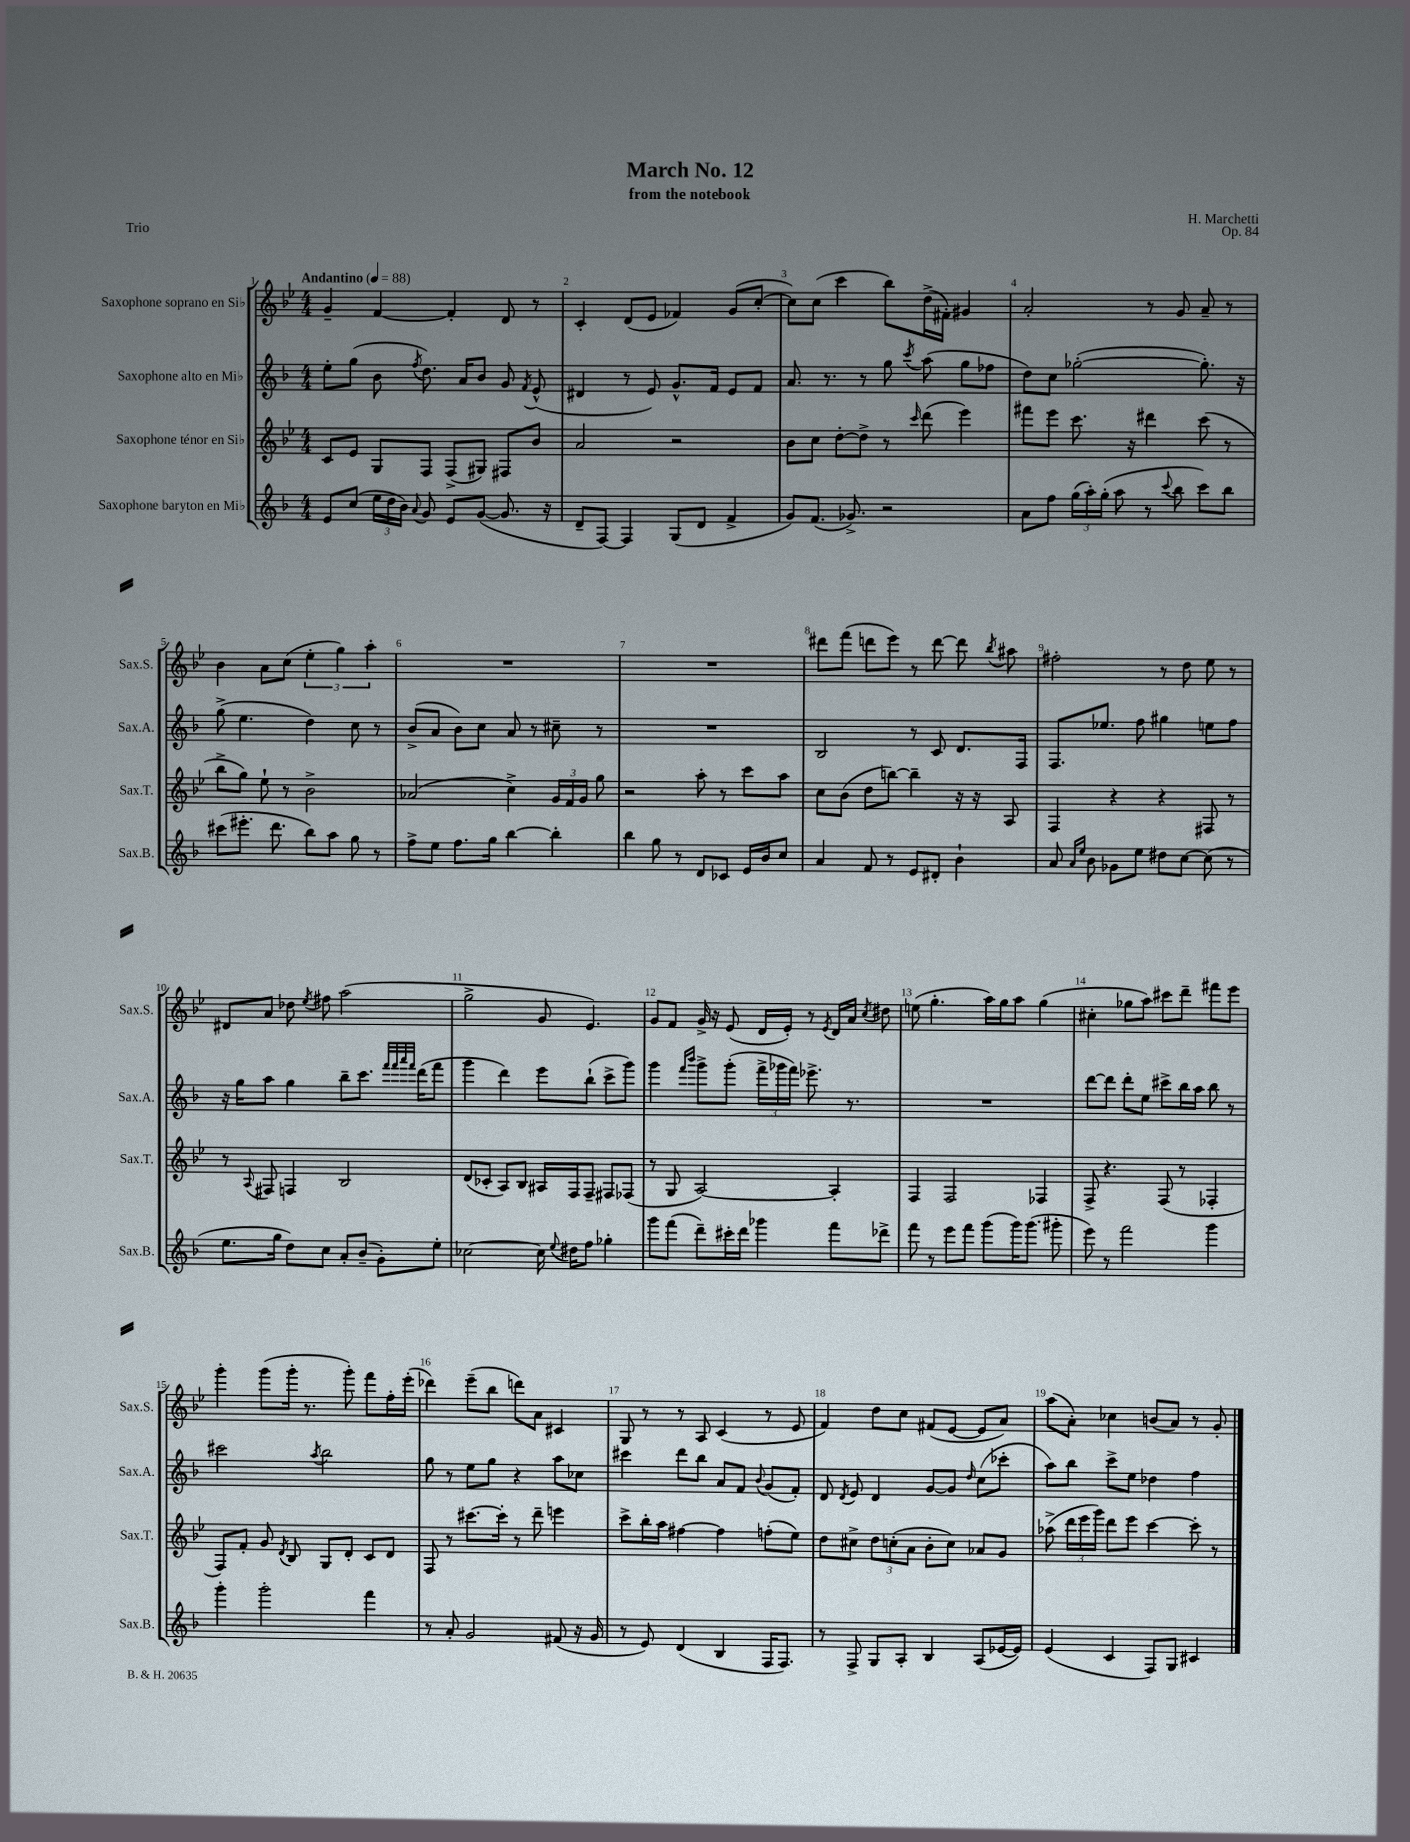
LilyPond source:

\header { title = "March No. 12" composer = "H. Marchetti" subtitle = "from the notebook" opus = "Op. 84" piece = "Trio" }
<<
\new StaffGroup <<
\new Staff = "s0" \with { instrumentName = "Saxophone soprano en Sib" shortInstrumentName = "Sax.S." } {
    \clef treble \key bes \major \numericTimeSignature \time 4/4 \tempo "Andantino" 4 = 88
    \autoBeamOff g'4-- f'4~ f'4-. d'8 r8 |
    c'4-. d'8[( ees'8] fes'4) g'8[( c''8]~-. |
    c''8[) c''8]( c'''4 bes''8[) d''16->( fis'16]-.) gis'4 |
    a'2-. r8 g'8 a'8-- r8 |
    bes'4 a'8[ c''8]( \tuplet 3/2 { ees''4-. g''4) a''4-. } |
    R1 |
    R1 |
    dis'''8[ f'''8]( d'''8[ ees'''8]) r8 d'''8~ d'''8 \acciaccatura { bes''8 } ais''8 |
    fis''2-. r8 d''8 ees''8 r8 |
    dis'8[ a'8] des''8 \acciaccatura { ees''8 } fis''8 a''2( |
    g''2-> g'8 ees'4.) |
    g'8[ f'8] g'16-> r16 ees'8( d'16[ ees'16]-.) r8 \acciaccatura { ees'8 } d'16[ a'16] \acciaccatura { c''8 } dis''8 |
    e''8( g''4.-. a''16[) g''16 a''8] g''4( |
    cis''4-. ges''8[ a''8]) cis'''8[ d'''8]-- fis'''8[ ees'''8] |
    g'''4-. g'''8[( g'''16]-. r8. g'''8-.) f'''8[ f''16-. ees'''16]-.( |
    des'''4) ees'''8[--( bes''8] d'''8[) a'8] cis'4 |
    g8 r8 r8 a8 c'4( r8 ees'8 |
    f'4) d''8[ c''8] fis'8[( ees'8]~ ees'8[ a'8]) |
    a''8[( a'8]-.) ces''4 b'8[( a'8]) r8 g'8-. \bar "|." |
}
\new Staff = "s1" \with { instrumentName = "Saxophone alto en Mib" shortInstrumentName = "Sax.A." } {
    \clef treble \key f \major \numericTimeSignature \time 4/4
    \autoBeamOff e''8[-. g''8]( bes'8 \acciaccatura { f''8 } d''8.) a'16[ bes'8] g'8 \acciaccatura { f'8 } e'8-^( |
    dis'4 r8 e'8) g'8.[-^ f'16] e'8[ f'8] |
    a'8. r8. r8 g''8 \acciaccatura { c'''8 } a''8( g''8[ fes''8] |
    d''8[) c''8] ges''2~-.( ges''8.-.) r16 |
    g''8->( e''4. d''4) c''8 r8 |
    bes'8[->( a'8] bes'8[) c''8] a'8 r8 cis''8-- r8 |
    R1 |
    bes2 r8 c'8 d'8.[ f16] |
    f8.[ ees''8.] f''8 gis''4 e''8[ f''8] |
    r16 g''16[ a''8] g''4 bes''8[-- c'''8.] \grace { f'''32[ f'''32 a'''32 f'''32] } d'''16[( f'''8] |
    g'''4 d'''4) e'''8[ bes''8]-!( c'''8[-> g'''8]) |
    g'''4 \grace { f'''16[ bes'''16] } g'''8[-> g'''8]-.( \tuplet 3/2 { f'''16[-> ges'''16 f'''16]) } ees'''8.-> r8. |
    R1 |
    d'''8[~ d'''8] d'''8[-. e''8] cis'''8[-> bes''16 a''16] bes''8 r8 |
    cis'''2 \acciaccatura { a''8 } bes''2 |
    g''8 r8 e''8[ g''8] r4 a''8[ ces''8] |
    cis'''4 d'''8[ bes''8] a'8[ f'8] \appoggiatura { bes'8 } g'8[( f'8]-.) |
    d'8 \acciaccatura { d'8 } e'8 d'4 g'8[~ g'8] \grace { d''16 } c''8[( ces'''8]-. |
    a''8[) bes''8] c'''8[-> e''8] des''4 f''4 \bar "|." |
}
\new Staff = "s2" \with { instrumentName = "Saxophone ténor en Sib" shortInstrumentName = "Sax.T." } {
    \clef treble \key bes \major \numericTimeSignature \time 4/4
    \autoBeamOff c'8[ ees'8] g8[ f8] f8[->( gis8]) fis8[ bes'8] |
    a'2 r2 |
    bes'8[ c''8] d''8[~-. d''8]-> r8 \grace { c'''16 } d'''8( ees'''4) |
    fis'''8[ ees'''8] c'''8. r16 dis'''4 c'''8( r8 |
    bes''8[-> g''8]) ees''8-! r8 bes'2-> |
    aes'2( c''4->) \tuplet 3/2 { g'16[ f'16 g'16] } g''8 |
    r2 a''8-. r8 c'''8[ a''8] |
    c''8[ bes'8]( d''8[ b''8]~) b''4-- r16 r16 a8 |
    f4 r4 r4 fis8 r8 |
    r8 \appoggiatura { a8 } fis8 f4 bes2 |
    d'8[( ces'8]-. a8[) bes8] ais16[ f16 f8]-- fis8[ fes8]( |
    r8 g8 a2~) a4-. |
    f4 f2 fes4 |
    f8-> r4. f8( r8 fes4-. |
    f8[) f'8]-. g'8 \acciaccatura { d'8 } bes8 g8[ d'8]-. c'8[ d'8] |
    f8 r8 cis'''8.[~ cis'''16]-. r8 d'''8-- e'''4 |
    c'''8[-> bes''16-. a''16] fis''4~ fis''4 f''8[-.( ees''8]) |
    d''8[ cis''8]-> \tuplet 3/2 { d''8[ c''8-.( a'8] } bes'8[-. c''8]) aes'8[ g'8] |
    aes''8->( \tuplet 3/2 { d'''16[ ees'''16 g'''16]) } d'''8[ ees'''8] c'''4~ c'''8-. r8 \bar "|." |
}
\new Staff = "s3" \with { instrumentName = "Saxophone baryton en Mib" shortInstrumentName = "Sax.B." } {
    \clef treble \key f \major \numericTimeSignature \time 4/4
    \autoBeamOff e'8[ c''8]( \tuplet 3/2 { e''16[ d''16 bes'16]) } \appoggiatura { a'8 } g'8 e'8[ g'8]~( g'8. r16 |
    d'8[-- f8]~) f4 g8[( d'8] f'4-> |
    g'8[) f'8.]( ges'8.->) r2 |
    a'8[ f''8] \tuplet 3/2 { g''16[( a''16-.) g''16]-.( } a''8 r8 \appoggiatura { c'''8 } bes''8 c'''8[) bes''8] |
    cis'''8[( eis'''8.]-. d'''8. bes''8[) a''8] g''8 r8 |
    f''8[-> e''8] f''8.[ g''16] bes''4~ bes''4-. |
    bes''4 g''8 r8 d'8[ ces'8] e'16[ bes'16 c''8] |
    a'4 f'8 r8 e'8[ dis'8]-. bes'4-! |
    a'8 \grace { a'16[ e''16] } bes'8 ges'8[ e''8] dis''8[ c''8]~ c''8( r8 |
    e''8.[ g''16] d''8[) c''8] a'8[-. bes'8]--( g'8[-.) e''8]-. |
    ces''2~ ces''16 \appoggiatura { e''8 } dis''16[ f''8] ges''4-. |
    g'''8[ f'''8]( d'''8[--) cis'''16-. d'''16] ges'''4 f'''8[ des'''8]-> |
    f'''8 r8 e'''8[ f'''8] g'''8[( g'''16) g'''8.]( gis'''8-. |
    e'''8) r8 f'''2 g'''4 |
    g'''4-. g'''2-. f'''4 |
    r8 a'8-. g'2 fis'8( r16 g'16 |
    r8 e'8) d'4( bes4 f16[ f8.]) |
    r8 f8-> g8[ a8]-. bes4 a8[( ees'16~ ees'16]) |
    e'4( c'4 f8[) g8] cis'4 \bar "|." |
}
>>
>>
\layout { \context { \Score \override BarNumber.break-visibility = ##(#f #t #t) barNumberVisibility = #all-bar-numbers-visible } }
